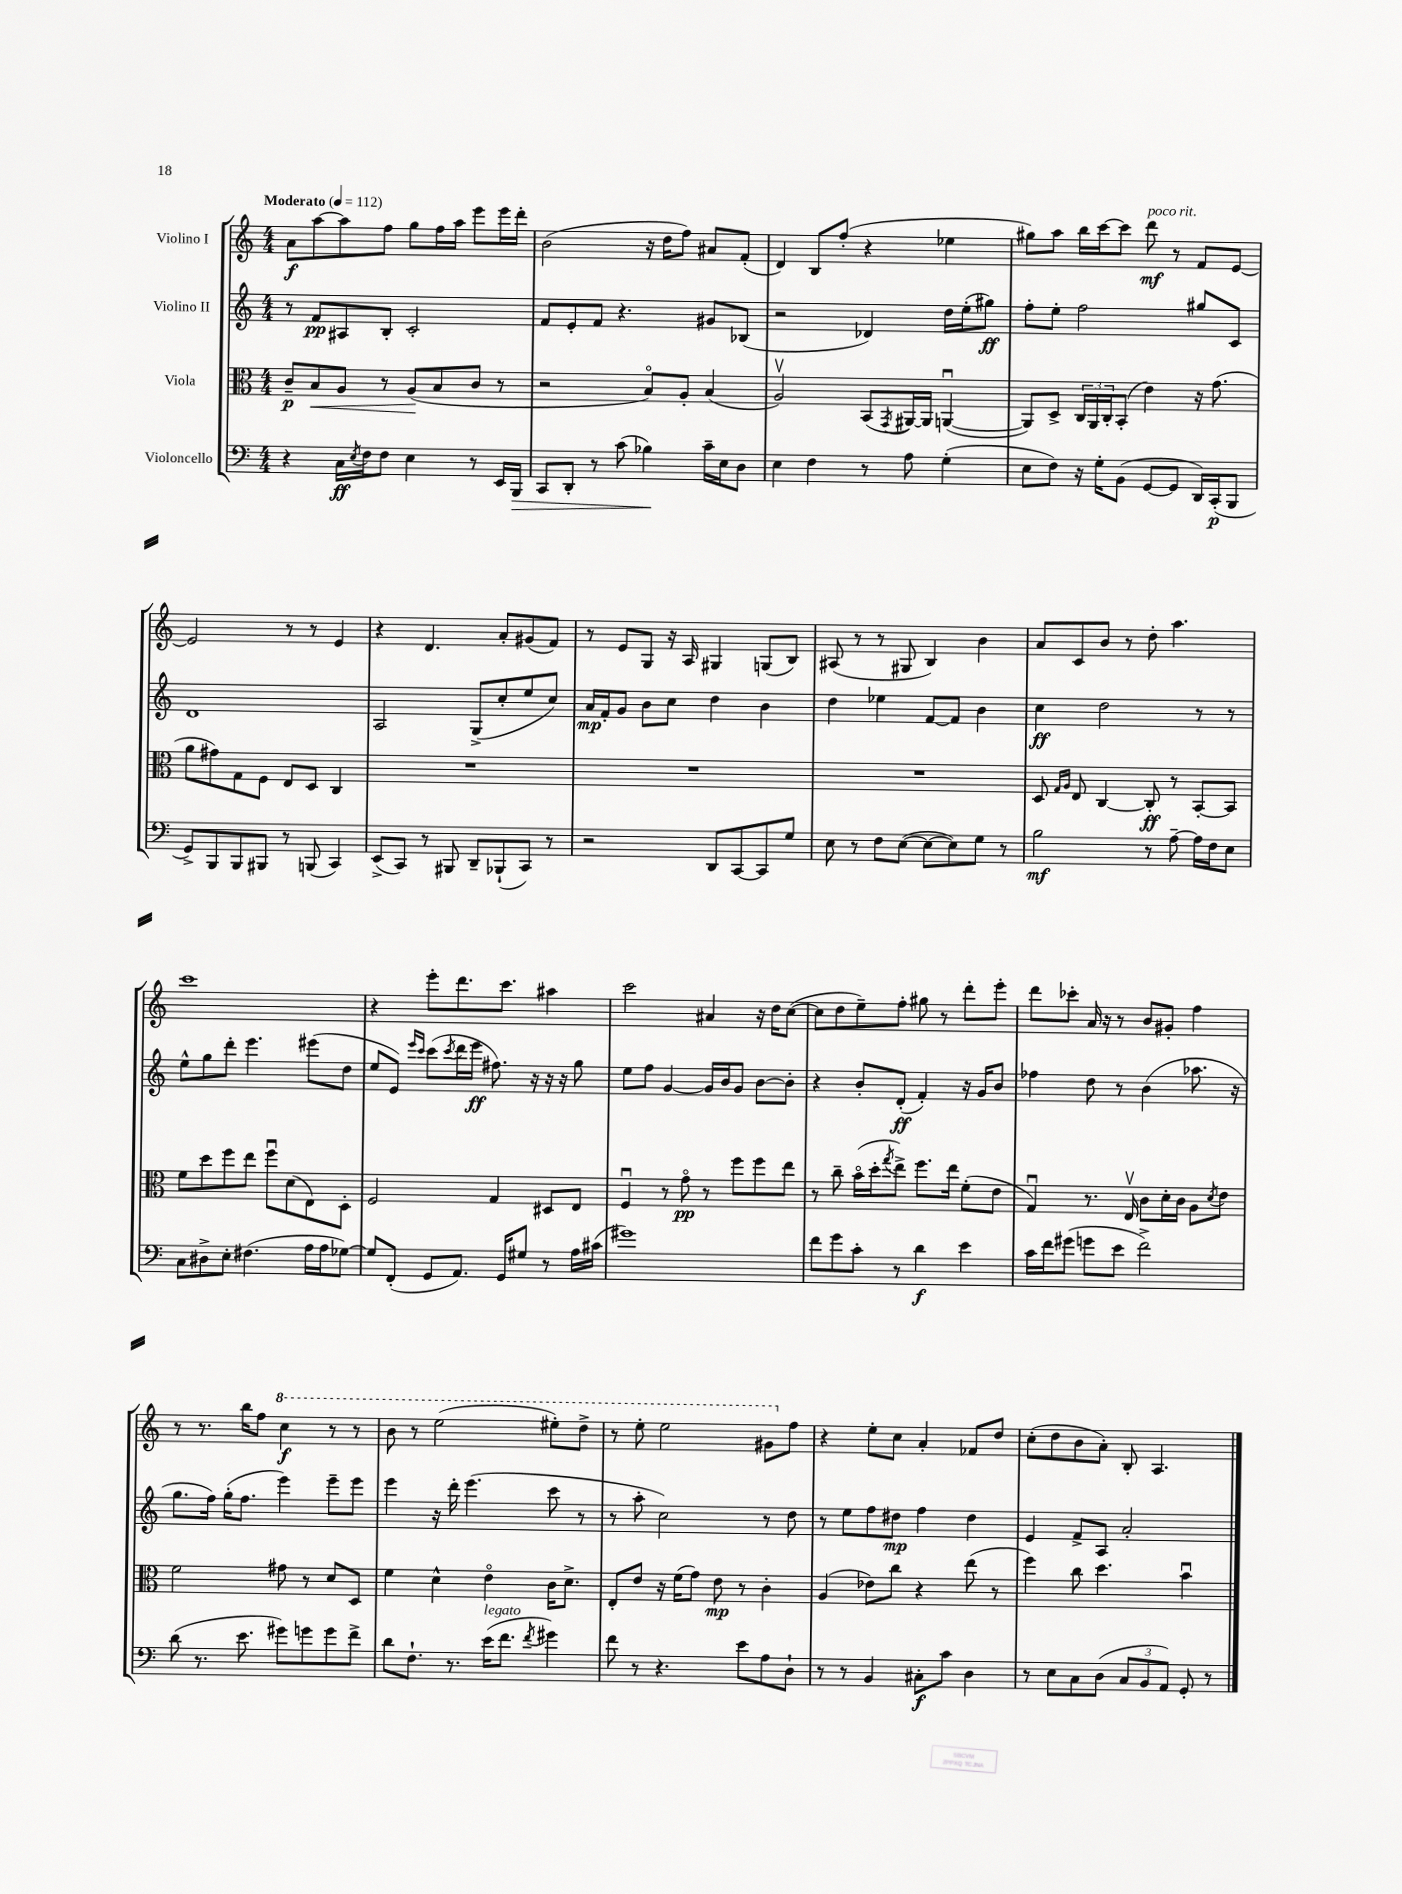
<<
\new StaffGroup <<
\new Staff = "s0" \with { instrumentName = "Violino I" } {
    \clef treble \key c \major \numericTimeSignature \time 4/4 \tempo "Moderato" 4 = 112
    a'8\f a''8~ a''8 f''8 g''8 f''16 a''16 e'''8 e'''16 d'''16-. |
    b'2( r16 d''16 f''8) ais'8 f'8-.( |
    d'4) b8 f''8-.( r4 ees''4 |
    gis''8) a''8 b''16 c'''16~ c'''8 d'''8\mf^\markup { \italic "poco rit." } r8 f'8 e'8~ |
    e'2 r8 r8 e'4 |
    r4 d'4. a'8-. gis'8( f'8) |
    r8 e'8 g8 r16 a16 gis4 g8( b8) |
    ais8( r8 r8 gis8 b4) b'4 |
    a'8 c'8 b'8 r8 d''8-. a''4. |
    c'''1 |
    r4 e'''8-. d'''8. c'''8. ais''4 |
    c'''2 ais'4 r16 d''16 c''8~( |
    c''8 d''8 e''8--) f''8-. gis''8 r8 d'''8-. e'''8-. |
    d'''8 ces'''8-. a'16 r16 r8 b'8 gis'8-. f''4 |
    r8 r8. b''16 f''8 \ottava #1 c'''4\f r8 r8 |
    b''8 r8 e'''2( eis'''8-.) d'''8-> |
    r8 e'''8-. e'''2 gis''8 \ottava #0 f''8 |
    r4 e''8-. c''8 a'4-. fes'8 d''8 |
    c''8-.( d''8 b'8 a'8-.) b8-. a4. \bar "|." |
}
\new Staff = "s1" \with { instrumentName = "Violino II" } {
    \clef treble \key c \major \numericTimeSignature \time 4/4
    r8 f'8\pp ais8 b8-. c'2-. |
    f'8 e'8-. f'8 r4. gis'8 bes8( |
    r2 des'4) d''16 e''16-.( gis''8\ff) |
    f''8-. e''8-. f''2 gis''8 c'8 |
    d'1 |
    a2 g8->( c''8-. e''8 c''8) |
    a'16\mp f'16-. g'8 b'8 c''8 d''4 b'4 |
    d''4 ees''4 f'8~ f'8 b'4 |
    c''4\ff d''2 r8 r8 |
    e''8-^ g''8 d'''8-. e'''4. eis'''8( d''8 |
    e''8 e'8) \grace { e'''16 c'''16 } c'''8( \acciaccatura { c'''8 } d'''16 e'''16\ff fis''8.) r16 r16 r16 g''8 |
    e''8 f''8 g'4~ g'16 b'16 g'8 b'8~ b'8-. |
    r4 b'8-. d'8-.\ff( f'4-.) r16 g'16 b'8 |
    fes''4 d''8 r8 b'4( aes''8. r16 |
    g''8. f''16) g''16-.( f''8. e'''4) e'''8-- e'''8 |
    e'''4 r16 d'''16-. e'''4.( c'''8 r8 |
    r8 a''8-. c''2) r8 d''8 |
    r8 e''8 f''8 dis''8\mp f''4 dis''4 |
    e'4 f'8-> a8 a'2-. \bar "|." |
}
\new Staff = "s2" \with { instrumentName = "Viola" } {
    \clef alto \key c \major \numericTimeSignature \time 4/4
    c'8--\p b8\< a8 r8 a8\!( b8 c'8 r8 |
    r2 b8\flageolet) a8-. b4( |
    a2\upbow) b,8( \acciaccatura { g,8 } ais,16~) ais,16 a,4~\downbow( |
    a,8) d8-> \tuplet 3/2 { c16 a,16 c16-. } b,8-.( e'4) r16 g'8.( |
    a'8 gis'8) g8 f8 e8 d8 c4 |
    R1 |
    R1 |
    R1 |
    d8 \grace { g16 a16 } e8 c4~ c8-.\ff r8 b,8~-. b,8 |
    f'8 d''8 f''8 e''8 f''8\downbow d'8( e8) d8-. |
    f2 g4 dis8 e8 |
    f4\downbow r8 g'8\flageolet\pp r8 f''8 f''8 e''8 |
    r8 c''8-- b'16\flageolet( d''16-. \acciaccatura { g''8 } e''8->) f''8. e''16 f'8-.( e'8 |
    g4\downbow) r8. e16\upbow c'8 d'16-. c'16 a8 \acciaccatura { d'8 } e'8 |
    f'2 gis'8 r8 d'8 d8 |
    f'4 d'4-^ e'4\flageolet c'16 d'8.-> |
    e8-. e'8 r16 f'16( g'8) e'8\mp r8 c'4-. |
    a4( ees'8) c''8 r4 e''8( r8 |
    f''4) c''8 d''4. b'4\downbow \bar "|." |
}
\new Staff = "s3" \with { instrumentName = "Violoncello" } {
    \clef bass \key c \major \numericTimeSignature \time 4/4
    r4 c16\ff \acciaccatura { e8 } f16 f8 e4 r8 e,16 b,,16\> |
    c,8 d,8-. r8 c'8( bes4\!) c'16-- e16 d8 |
    e4 f4 r8 a8 g4-.( |
    e8 f8) r16 g16-. b,8( g,8~ g,8 d,16) c,16-.\p( b,,8 |
    g,8->) b,,8 b,,8 bis,,8 r8 b,,8( c,4) |
    e,8->( c,8) r8 bis,,8 d,8-- bes,,8-!( c,8) r8 |
    r2 d,8 c,8~ c,8 g8 |
    e8 r8 f8 e8~( e8~ e8) g8 r8 |
    b2\mf r8 a8~-- a16 f16 e8 |
    c8 dis8-> e8-. fis4.( a16 a16 ges8~) |
    ges8 f,8-.( g,8 a,8.) g,16 gis8 r8 a16 cis'16( |
    gis'1) |
    f'8 g'8 c'8-. r8 d'4\f e'4 |
    c'16 f'16 gis'8( g'8 e'8 f'2->) |
    d'8( r8. e'8. gis'8) g'8 g'8 f'8-> |
    d'8 f8.-! r8. e'16^\markup { \italic "legato" }( f'8. \acciaccatura { f'8 } gis'4) |
    f'8 r8 r4. e'8 a8 d8-! |
    r8 r8 b,4 cis8-.\f c'8 d4 |
    r8 e8 c8 d8( \tuplet 3/2 { c8 b,8 a,8) } g,8-. r8 \bar "|." |
}
>>
>>
\layout { \context { \Score \remove "Bar_number_engraver" } }
